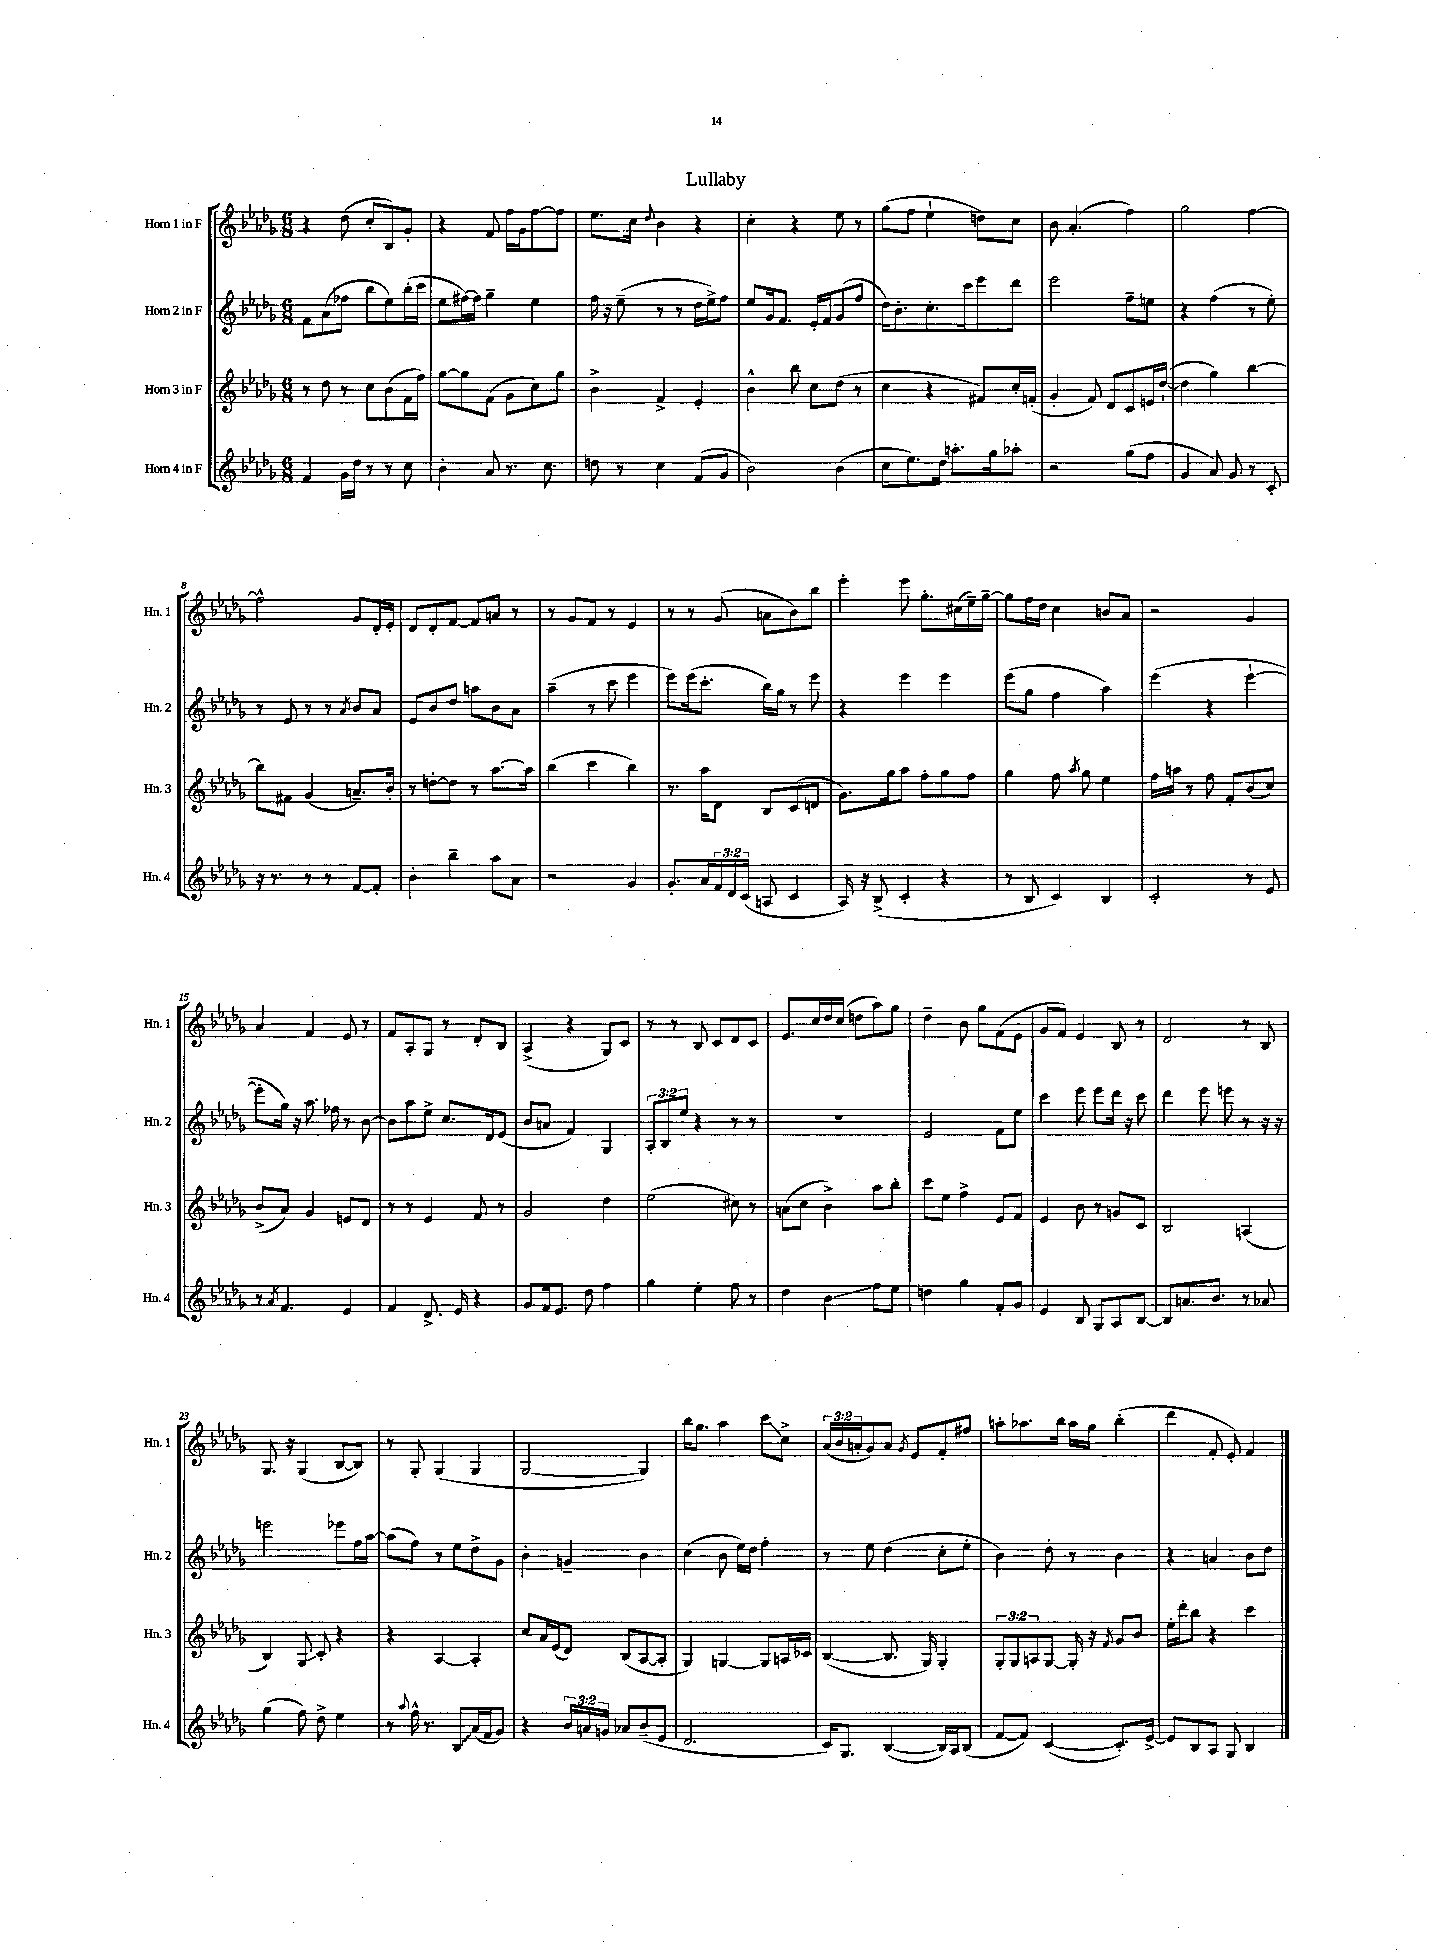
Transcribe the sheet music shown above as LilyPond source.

\header { title = "Lullaby" }
<<
\new StaffGroup <<
\new Staff = "s0" \with { instrumentName = "Horn 1 in F" shortInstrumentName = "Hn. 1" } {
    \clef treble \key des \major \numericTimeSignature \time 6/8 \override Staff.TupletNumber.text = #tuplet-number::calc-fraction-text
    r4 des''8( c''8-. bes8) ges'8-. |
    r4 f'8 f''16 ges'16 f''8~ f''8 |
    ees''8. c''16 \appoggiatura { des''8 } bes'4 r4 |
    c''4-. r4 ees''8 r8 |
    ges''8( f''8 ees''4-! d''8) c''8 |
    bes'8 aes'4.-.( f''4) |
    ges''2 f''4~ |
    f''2-^ ges'8 des'16-. ees'16-. |
    des'8 des'8-. f'8~ f'8 a'8 r8 |
    r8 ges'8 f'8 r8 ees'4 |
    r8 r8 ges'8( a'8 bes'8) bes''8 |
    ees'''4-. ees'''8 ges''8.-. cis''16( ees''16--) ges''16~-- |
    ges''8 f''16 des''16 c''4 b'8 aes'8 |
    r2 ges'4 |
    aes'4 f'4 ees'8 r8 |
    f'8 aes8-. ges8 r8 des'8-. bes8 |
    aes4->( r4 ges8) c'8 |
    r8 r8 bes8 c'8 des'8 c'8 |
    ees'8. c''16 des''16 c''16( d''8 aes''8) ges''8 |
    des''4-- bes'8 ges''8 f'8( ees'8 |
    ges'8 f'8) ees'4 bes8 r8 |
    des'2 r8 bes8 |
    ges8. r16 ges4( bes8~ bes8) |
    r8 ges8-. ges4( ges4 |
    ges2~ ges4) |
    bes''16 ges''8. aes''4 c'''8\glissando c''8-> |
    \tuplet 3/2 { aes'16( bes'16 a'16-. } ges'8) a'8 \acciaccatura { ges'8 } ees'8 f'8-. fis''8 |
    a''8-. aes''8. bes''16 aes''16 ges''16 bes''4-.( |
    des'''4 f'8-. ees'8-.) f'4 \bar "|." |
}
\new Staff = "s1" \with { instrumentName = "Horn 2 in F" shortInstrumentName = "Hn. 2" } {
    \clef treble \key des \major \numericTimeSignature \time 6/8 \override Staff.TupletNumber.text = #tuplet-number::calc-fraction-text
    f'8 aes'8( fes''8 bes''8 ees''8) bes''16-.( c'''16 |
    ees''8 fis''16~) fis''16 ges''4-- ees''4 |
    f''16 r16 ees''8--( r8 r8 des''16 ees''16->) f''8 |
    ees''8 ges'16 f'8. ees'16-. f'16 ges'8( f''8 |
    des''16) bes'8.-. c''8.-. c'''16 ees'''8 des'''8 |
    ees'''2 f''8-- e''8 |
    r4 f''4( r8 ees''8-.) |
    r8 ees'8 r8 r8 \acciaccatura { aes'8 } bes'8 aes'8 |
    ees'8 bes'8 des''8 a''8 bes'8 aes'8 |
    aes''4--( r8 c'''8 ees'''4 |
    ees'''8) ees'''16( c'''8.-. bes''16) ges''16 r8 ees'''8 |
    r4 ees'''4 ees'''4 |
    ees'''8( ges''8 f''4 aes''4) |
    ees'''4( r4 ees'''4~-! |
    ees'''8-. ges''16) r16 aes''8. fes''16 r8 bes'8~ |
    bes'8 aes''8 ees''8-> c''8. des'16 ees'8( |
    bes'8 a'8 f'4) ges4 |
    \tuplet 3/2 { aes8-. bes8 ees''8 } r4 r8 r8 |
    R2. |
    ees'2 f'8 ees''8 |
    c'''4 ees'''8 ees'''8 des'''16 r16 c'''8 |
    des'''4 ees'''8 e'''8 r8 r16 r16 |
    e'''2 ees'''8 f''16 aes''16~ |
    aes''8( f''8) r8 ees''8 des''8-> ges'8 |
    bes'4-. g'4-- bes'4 |
    c''4( bes'8 ees''16) des''16 f''4-. |
    r8 ees''8 des''4( c''8-. ees''8-. |
    bes'4) des''8-. r8 bes'4 |
    r4 a'4 bes'8 des''8 \bar "|." |
}
\new Staff = "s2" \with { instrumentName = "Horn 3 in F" shortInstrumentName = "Hn. 3" } {
    \clef treble \key des \major \numericTimeSignature \time 6/8 \override Staff.TupletNumber.text = #tuplet-number::calc-fraction-text
    r8 des''8 r8 c''8 bes'8( f'16 f''16) |
    ges''8~ ges''8 f'8( ges'8 c''8) ges''8 |
    bes'4-> f'4-> ees'4-. |
    bes'4-^ bes''8 c''8 des''8( r8 |
    c''4 r4 fis'8) c''16-. f'16-.( |
    ges'4-. f'8) des'8 c'8 e'16 des''16~-!( |
    des''4 ges''4) bes''4~ |
    bes''8 fis'8 ges'4( a'8.--) bes'16-. |
    r8 d''8~-. d''8 r8 aes''8.~ aes''16 |
    bes''4( c'''4 bes''4) |
    r8. aes''16 des'8 bes8 c'8( d'8 |
    ges'8.) ges''16 aes''8 f''8-. ges''8 f''8 |
    ges''4 f''8 \acciaccatura { aes''8 } ges''8 ees''4 |
    f''16 a''16 r8 f''8 f'8-. bes'8( c''8) |
    bes'8->( aes'8) ges'4 e'8 des'8 |
    r8 r8 ees'4 f'8 r8 |
    ges'2 des''4 |
    ees''2( cis''8) r8 |
    a'8( c''8 bes'4->) aes''8 bes''8-. |
    c'''8 ees''8 f''4-> ees'8 f'8 |
    ees'4 bes'8 r8 g'8 c'8 |
    bes2 a4( |
    bes4) ges8\glissando c'8-. r4 |
    r4 aes4~ aes4-. |
    c''8 aes'16 ees'16( des'8) bes8( aes8~ aes8-. |
    ges4) g4~ g8 a16 ces'16 |
    bes4~( bes8. ges16) ges4-. |
    \tuplet 3/2 { ges8-. ges8 a8 } ges8~ ges16-. r16 \acciaccatura { f'8 } ges'8 bes'8 |
    ees''16-. des'''16-. bes''8 r4 c'''4 \bar "|." |
}
\new Staff = "s3" \with { instrumentName = "Horn 4 in F" shortInstrumentName = "Hn. 4" } {
    \clef treble \key des \major \numericTimeSignature \time 6/8 \override Staff.TupletNumber.text = #tuplet-number::calc-fraction-text
    f'4 ges'16 des''16 r8 r8 c''8 |
    bes'4-. aes'8 r8. c''8. |
    d''8 r8 c''4 f'8( ges'8 |
    bes'2) bes'4( |
    c''8 ees''8.) des''16 a''8.-. ges''16 aes''8-. |
    r2 ges''8( f''8 |
    ges'4 aes'8) ges'8 r8 c'8-. |
    r16 r8. r8 r8 f'8~ f'8-. |
    bes'4-. bes''4-- aes''8 aes'8 |
    r2 ges'4 |
    ges'8.-. aes'16 \tuplet 3/2 { f'16 des'16 c'16( } a8 c'4 |
    aes16) r16 bes8->( c'4-. r4 |
    r8 bes8 c'4) bes4 |
    c'2-. r8 ees'8 |
    r8 \acciaccatura { aes'8 } f'4. ees'4 |
    f'4 des'8.-> ees'16 r4 |
    ges'8 f'16 ees'8. des''8 f''4 |
    ges''4 ees''4-. f''8 r8 |
    des''4 bes'4\glissando f''8 ees''8 |
    d''4 ges''4 f'8-. ges'8 |
    ees'4 bes8 ges8 aes8 bes8~ |
    bes8 a'8. bes'8. r8 aes'8 |
    ges''4( f''8) des''8-> ees''4 |
    r8 \appoggiatura { aes''8 } f''16-^ r8. \once \override Glissando.style = #'zigzag bes8\glissando aes'16( f'16 ges'8) |
    r4 \tuplet 3/2 { bes'16 a'16 g'16 } aes'8 bes'8--( ees'8 |
    des'2. |
    c'16) ges8. bes4~( bes16) aes16 bes8( |
    f'8~ f'8) c'4~( c'8.-.) ees'16~-> |
    ees'8 bes8 aes8 ges8 bes4 \bar "|." |
}
>>
>>
